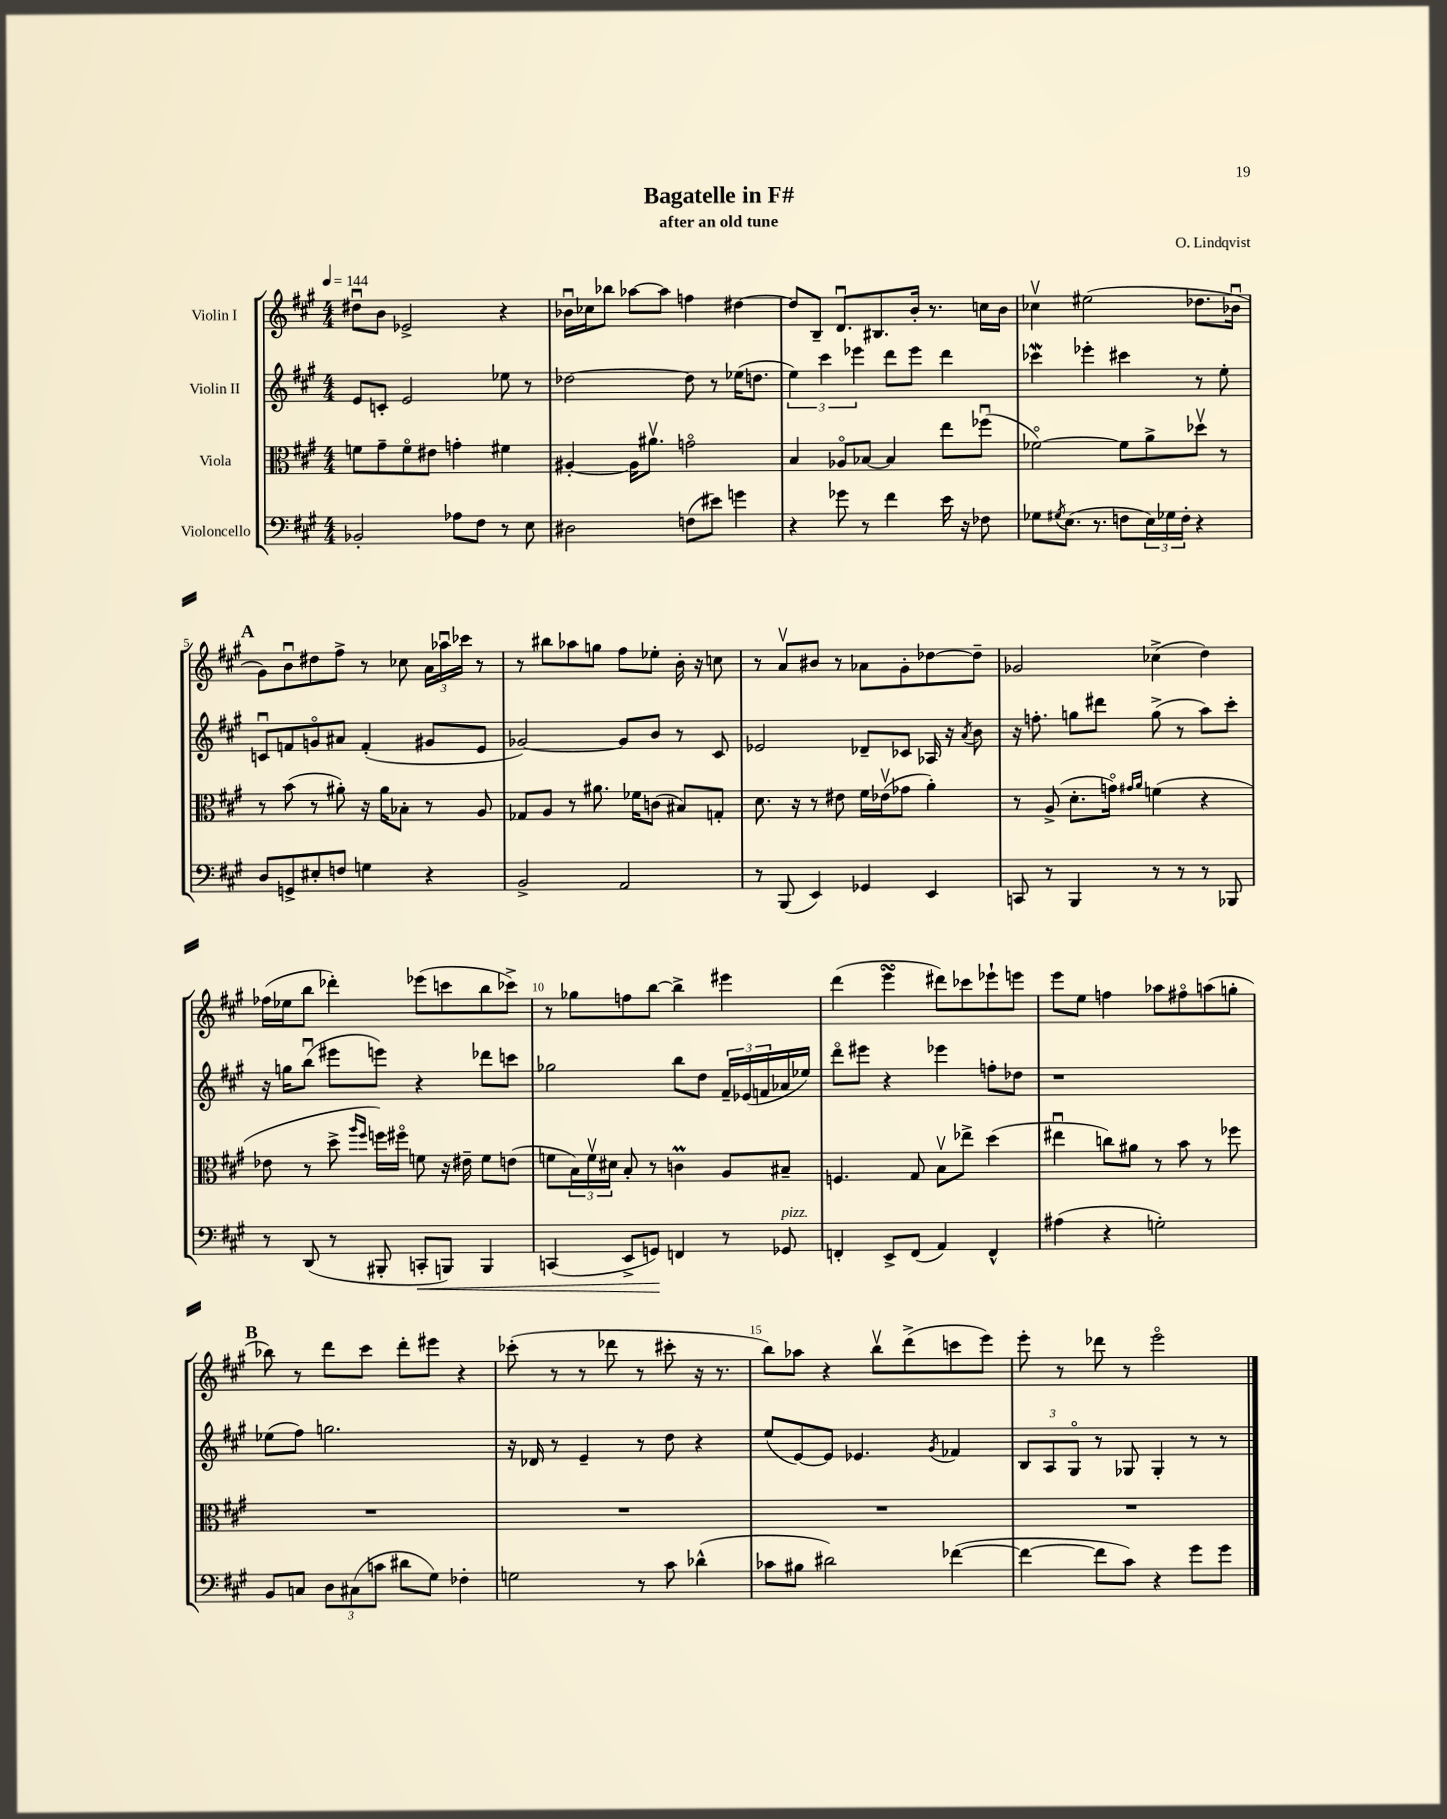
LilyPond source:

\header { title = "Bagatelle in F#" composer = "O. Lindqvist" subtitle = "after an old tune" }
<<
\new StaffGroup <<
\new Staff = "s0" \with { instrumentName = "Violin I" } {
    \clef treble \key a \major \numericTimeSignature \time 4/4 \tempo 4 = 144
    dis''8\downbow b'8 ees'2-> r4 |
    bes'16\downbow ces''16 bes''8 aes''8~ aes''8 f''4 dis''4~ |
    dis''8 b8-- d'8.\downbow bis8. b'16-. r8. c''16 b'16 |
    ces''4\upbow eis''2( des''8. bes'16\downbow |
    \mark \markup { \bold "A" } gis'8) b'8\downbow dis''8 fis''8-> r8 ces''8 \tuplet 3/2 { a'16 aes''16\downbow ces'''16 } r8 |
    r8 bis''8 aes''8 g''8 fis''8 ees''8-. b'16-. r16 c''8 |
    r8 a'8\upbow bis'8 r8 aes'8 gis'8-. des''8~ des''8-- |
    ges'2 ces''4->( d''4) |
    fes''16( ees''16 b''8 des'''4-.) ees'''8( c'''8 b''8 ces'''8->) |
    r8 ges''8 f''8 b''8~ b''4-> eis'''4 |
    d'''4( e'''4\turn dis'''8) ces'''8 ees'''8-! e'''8 |
    e'''8 e''8 f''4 aes''8 fis''8\flageolet a''8( g''8-. |
    \mark \markup { \bold "B" } bes''8) r8 d'''8 cis'''8 d'''8-. eis'''8 r4 |
    ces'''8-.( r8 r8 des'''8 r8 cis'''8-. r16 r8. |
    b''8) aes''8 r4 b''8\upbow d'''8->( c'''8 e'''8) |
    e'''8-. r8 des'''8 r8 e'''2\flageolet \bar "|." |
}
\new Staff = "s1" \with { instrumentName = "Violin II" } {
    \clef treble \key a \major \numericTimeSignature \time 4/4
    e'8 c'8-. e'2 ees''8 r8 |
    des''2~ des''8 r8 ees''16( d''8. |
    \tuplet 3/2 { e''4) cis'''4 ees'''4 } d'''8 ees'''8 d'''4 |
    ces'''4\mordent ees'''4-. cis'''4 r8 e''8-. |
    \mark \markup { \bold "A" } c'8\downbow f'8 g'8\flageolet ais'8 f'4-.( gis'8 e'8 |
    ges'2~) ges'8 b'8 r8 cis'8 |
    ees'2 des'8-- ces'8 aes16 r16 \acciaccatura { a'8 } b'8 |
    r16 f''8.-. g''8 dis'''8 g''8->( r8 a''8) cis'''8-. |
    r16 g''16 b''8\downbow( eis'''8 e'''8) r4 des'''8 c'''8 |
    ges''2 b''8 d''8 \tuplet 3/2 { fis'16-- ees'16( f'16 } aes'16 ees''16) |
    d'''8\flageolet eis'''8 r4 ees'''4 f''8-. des''8 |
    r1 |
    \mark \markup { \bold "B" } ees''8( fis''8) g''2. |
    r16 des'16 r8 e'4-- r8 d''8 r4 |
    e''8( e'8~) e'8 ees'4. \acciaccatura { gis'8 } fes'4 |
    \tuplet 3/2 { b8 a8 gis8\flageolet } r8 ges8 ges4-. r8 r8 \bar "|." |
}
\new Staff = "s2" \with { instrumentName = "Viola" } {
    \clef alto \key a \major \numericTimeSignature \time 4/4
    f'8 gis'8-- f'8\flageolet eis'8 g'4-. fis'4 |
    ais4~-. ais16 ais'8.\upbow g'2\flageolet |
    b4 aes8\flageolet bes8~ bes4 e''8 fes''8\downbow( |
    fes'2~\flageolet) fes'8 a'8-> des''8\upbow r8 |
    \mark \markup { \bold "A" } r8 b'8( r8 ais'8-.) r16 ais'16 bes8-. r8 a8 |
    ges8 a8 r8 ais'8. fes'16 c'8( bis8) g8-. |
    d'8. r16 r8 eis'8 fis'16 ees'16\upbow( ges'8 a'4-.) |
    r8 a8->( d'8.-. g'16\flageolet) \grace { gis'16 a'16 } f'4( r4 |
    ees'8 r8 d''8-> \grace { a''16 fis''16 } f''16) fis''16\flageolet f'8 r16 eis'16-- f'8 e'8( |
    f'8 \tuplet 3/2 { b16) f'16\upbow dis'16 } b8-. r8 c'4\prall a8 bis8-- |
    f4. gis8 b8\upbow ees''8-> d''4( |
    eis''4\downbow c''8) ais'8 r8 b'8 r8 fes''8 |
    \mark \markup { \bold "B" } R1 |
    R1 |
    R1 |
    R1 \bar "|." |
}
\new Staff = "s3" \with { instrumentName = "Violoncello" } {
    \clef bass \key a \major \numericTimeSignature \time 4/4
    bes,2-. aes8 fis8 r8 e8 |
    dis2 f8( eis'8) g'4 |
    r4 ges'8 r8 fis'4 e'16 r16 fes8 |
    ges8 \acciaccatura { gis8 } e8.( r8. f8 \tuplet 3/2 { e16) ges16 f16-. } r4 |
    \mark \markup { \bold "A" } d8 g,8-> eis8-. f8 g4 r4 |
    b,2-> a,2 |
    r8 b,,8( e,4) ges,4 e,4 |
    c,8 r8 b,,4 r8 r8 r8 bes,,8 |
    r8 d,8( r8 bis,,8-. c,8-.\< b,,8) b,,4 |
    c,4( e,8-> g,8\!) f,4 r8 ges,8^\markup { \italic "pizz." } |
    f,4-. e,8-> f,8( a,4) f,4-^ |
    ais4( r4 g2-.) |
    \mark \markup { \bold "B" } b,8 c8 \tuplet 3/2 { d8 cis8( c'8 } dis'8 gis8) fes4-. |
    g2 r8 cis'8 des'4-^( |
    ces'8 bis8 dis'2) fes'4~( |
    fes'4~ fes'8 cis'8) r4 gis'8 gis'8 \bar "|." |
}
>>
>>
\layout { \context { \Score \override BarNumber.break-visibility = ##(#f #t #t) barNumberVisibility = #(every-nth-bar-number-visible 5) } }
